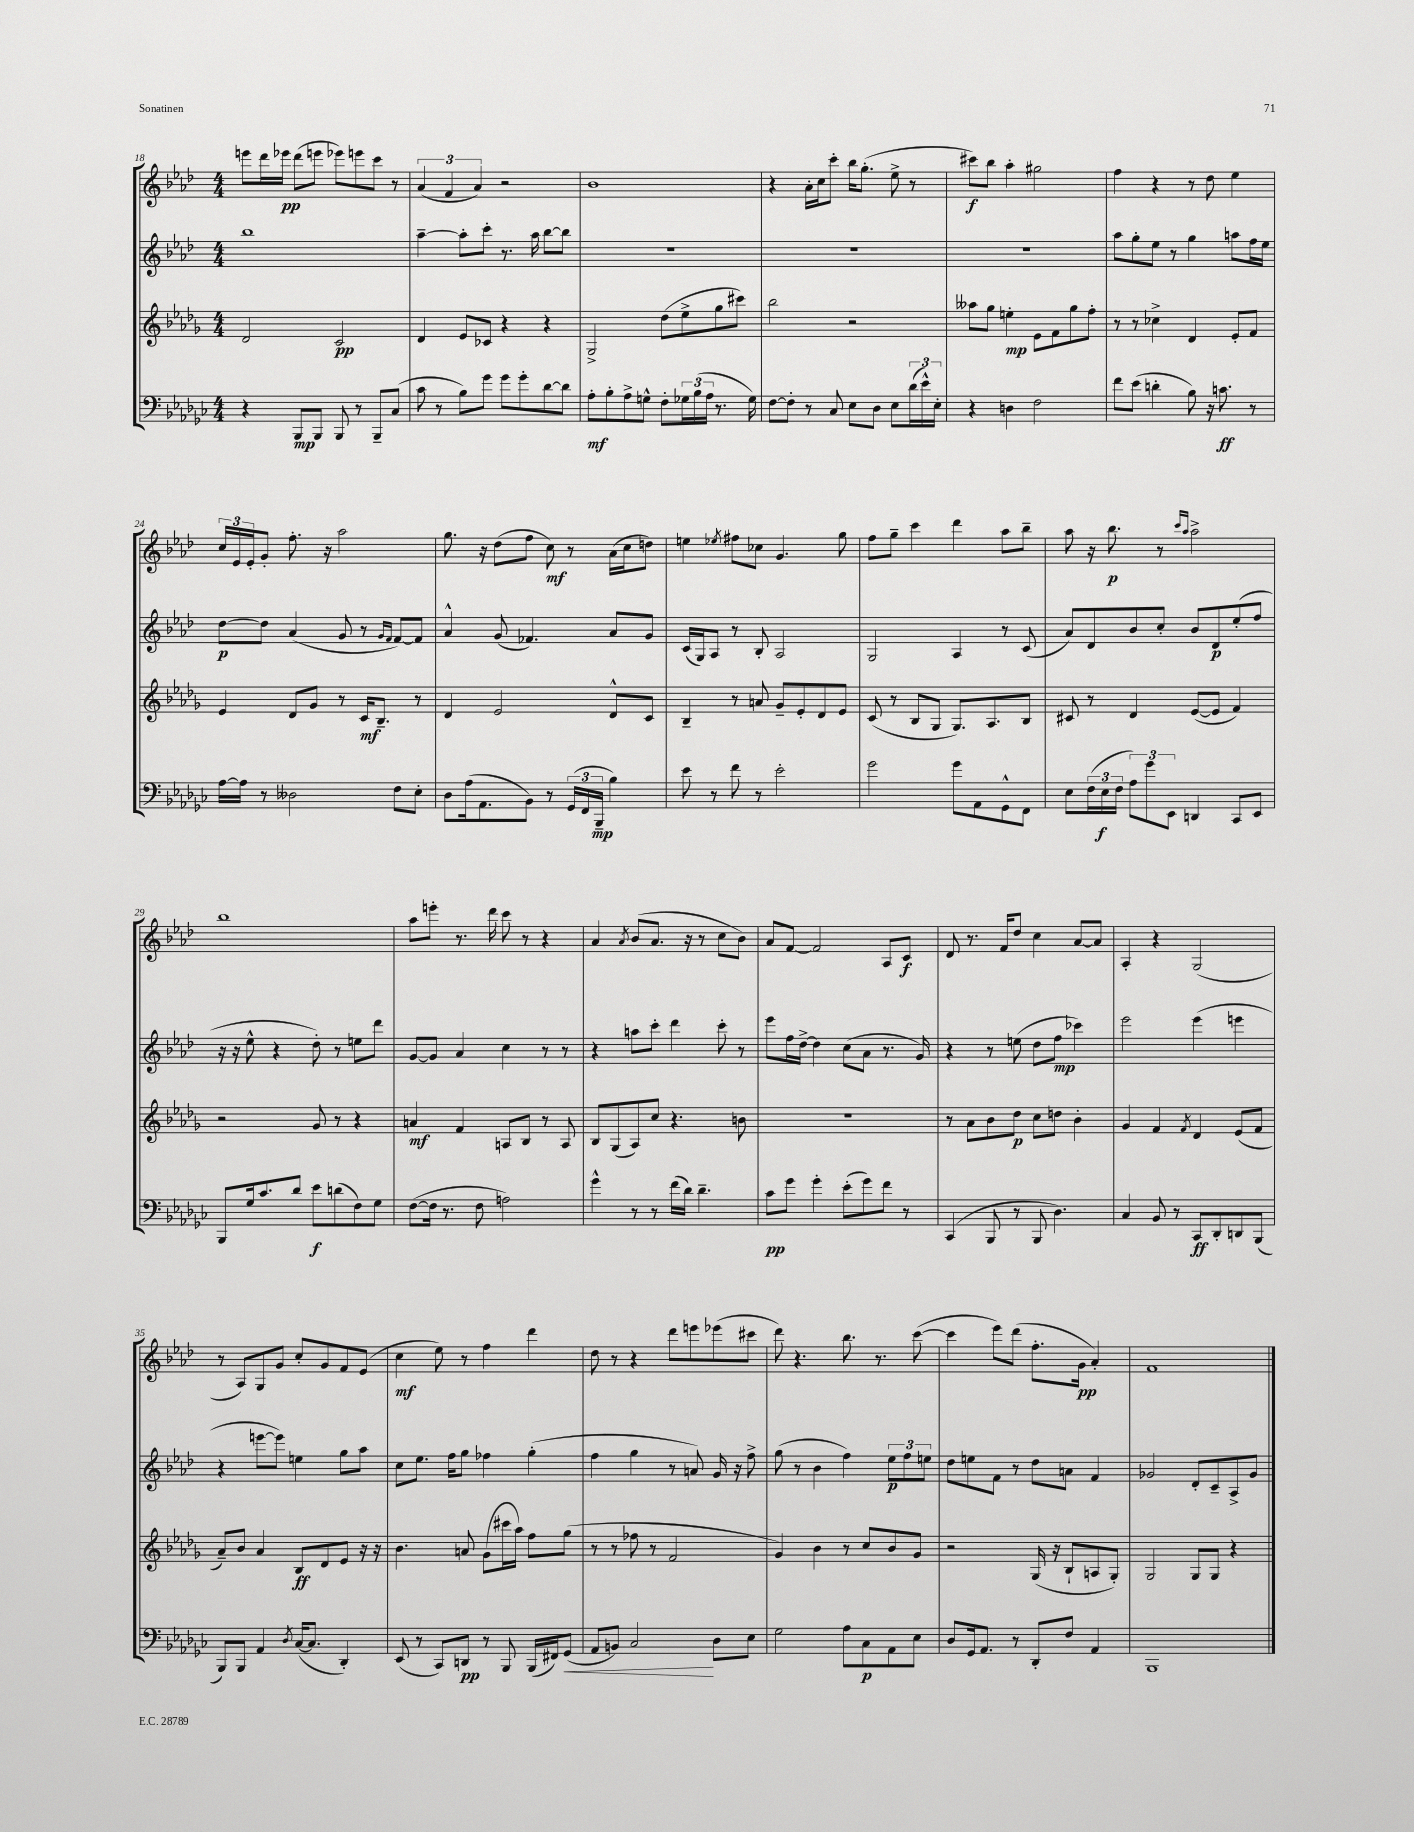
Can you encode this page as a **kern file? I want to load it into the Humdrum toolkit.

**kern	**kern	**kern	**kern
*staff4	*staff3	*staff2	*staff1
*clefF4	*clefG2	*clefG2	*clefG2
*k[b-e-a-d-g-c-]	*k[b-e-a-d-g-]	*k[b-e-a-d-]	*k[b-e-a-d-]
*M4/4	*M4/4	*M4/4	*M4/4
4r	2d-/	1bb-	8eee\L
.	.	.	16ddd-\L
.	.	.	16eee-\JJ
8BBB-/L	.	.	(8ddd-\L
8BBB-/J	.	.	8eee\J
8BBB-/	2c/	.	8eee-\L)
8r	.	.	8eee\
8BBB-~/L	.	.	8ccc\J
(8C-/J	.	.	8r
=	=	=	=
8c-\	4d-/	[4aa-~\	(6a-/
8r	.	.	.
.	.	.	6f/
8B-\L)	8e-/L	8aa-'\]L	.
.	.	.	6a-/)
8g-\J	8c-/J	8ccc'\J	.
8g-\L	4r	8.r	2r
8g-'\	.	.	.
.	.	16aa-\	.
[8d-\	4r	[8bb-\L	.
8d-\]J	.	8bb-\]J	.
=	=	=	=
8A-'\L	2G-^/	1r	1b-
8B-'\	.	.	.
8A-^\	.	.	.
8G^^\J	.	.	.
8F'\L	(8dd-\L	.	.
24G-\L	8ee-^\	.	.
(24B-\	.	.	.
24A-\JJ	.	.	.
8.r	8gg-\	.	.
.	8ccc#\J)	.	.
16G-\)	.	.	.
=	=	=	=
[8F\L	2bb-\	1r	4r
8F'\]J	.	.	.
8r	.	.	16a-'\LL
.	.	.	16cc\J
8C-/	.	.	8ccc'\J
8E-\L	2r	.	16bb-\LK
.	.	.	(8.gg'\J
8D-\J	.	.	.
8E-\L	.	.	8ee-^\
(24d-\L	.	.	8r
24e-^^\)	.	.	.
24E-'\JJ	.	.	.
=	=	=	=
4r	8aa--\L	1r	8ccc#\L)
.	8gg-\J	.	8bb-\J
4D\	4ee'\	.	4aa-'\
2F\	8e-\L	.	2gg#\
.	8f\	.	.
.	8gg-\	.	.
.	8ff'\J	.	.
=	=	=	=
8f\L	8r	8aa-\L	4ff\
(8e-\J	8r	8gg'\	.
4d'\	4cc-^\	8ee-\J	4r
.	.	8r	.
8B-\)	4d-/	4gg\	8r
16r	.	.	8dd-\
8.c\	.	.	.
.	8e-'/L	8aa\L	4ee-\
8r	8f/J	16ff\L	.
.	.	16ee-\JJ	.
=	=	=	=
[16A-\LL	4e-/	[8dd-\L	24cc/LL
.	.	.	24e-/
16A-\]JJ	.	.	.
.	.	.	24e-'/J
8r	.	8dd-\]J	8g'/J
2D--\	8d-/L	(4a-/	8.ff'\
.	8g-/J	.	.
.	.	.	16r
.	8r	8g/	2aa-\
.	16c/LK	8r	.
.	8.B-~/J	.	.
.	.	16qqg/LL	.
.	.	16qqf/JJ	.
8F\L	.	[8f/L)	.
8E-'\J	8r	8f/]J	.
=	=	=	=
8D-\L	4d-/	4a-^^/	8.gg\
(16A-\k	.	.	.
8.AA-\	.	.	16r
.	2e-/	(8g/	(8dd-\L
8BB-\J)	.	4.f-/)	8ff\J
8r	.	.	8cc\)
(24GG-/LL	.	.	8r
24FF/	.	.	.
24BBB-~/JJ	.	.	.
4B-\)	8d-^^/L	8a-/L	(16a-\LL
.	.	.	16cc\J
.	8c/J	8g/J	8dd\J)
=	=	=	=
8e-\	4B-~/	(16c/LL	4ee\
.	.	16G/J)	.
8r	.	8A-/J	.
.	.	.	8qee-/
8f\	8r	8r	8ff#\L
8r	8a/	8B-'/	8cc-\J
2e-'\	8g-~/L	2A-/	4.g/
.	8e-'/	.	.
.	8d-/	.	.
.	8e-/J	.	8gg\
=	=	=	=
2g-\	(8c/	2G/	8ff\L
.	8r	.	8gg~\J
.	8B-/L	.	4ccc\
.	8G-/J	.	.
8g-\L	8.G-/L)	4A-/	4ddd-\
8AA-\	.	.	.
.	8.A-/	.	.
8GG-^^\	.	8r	8aa-\L
8FF\J	8B-/J	(8c/	8bb-~\J
=	=	=	=
8E-\L	8c#/	8a-/L)	8aa-\
(24F\L	8r	8d-/	16r
24E-\	.	.	.
.	.	.	8.bb-\
24F\JJ	.	.	.
12A-\L)	4d-/	8b-/	.
12g-\	.	.	.
.	.	8cc'/J	8r
12EE-\J	.	.	.
.	.	.	16qqccc/LL
.	.	.	16qqaa-/JJ
4DD/	([8e-/L	8b-/L	2aa-^\
.	8e-/]J	8d-/	.
8CC-/L	4f/)	(8ee-'/	.
8EE-/J	.	8ff/J	.
=	=	=	=
8BBB-/L	2r	16r	1bb-
.	.	16r	.
16G-/k	.	8ee-^^\	.
8.c-/	.	.	.
.	.	4r	.
8d-/J	.	.	.
8e-\L	8g-/	8dd-'\)	.
(8d\	8r	8r	.
8F\)	4r	8ee\L	.
8G-\J	.	8ddd-\J	.
=	=	=	=
([8F\L	4a/	[8g/L	8aa-\L
16F\]Jk	.	8g/]J	8eee'\J
8.r	.	.	.
.	4f/	4a-/	8.r
8F\	.	.	.
.	.	.	16ddd-\
2A\)	8A/L	4cc\	8ccc\
.	8B-/J	.	8r
.	8r	8r	4r
.	8A/	8r	.
=	=	=	=
4g-^^\	8B-/L	4r	4a-/
.	(8G-/	.	.
.	.	.	8qa-/
8r	8A-/)	8aa\L	(8b-/L
8r	8cc/J	8ccc'\J	8.a-/J
(16f\LL	4.r	4ddd-\	.
16d-\JJ)	.	.	16r
4.d-~\	.	.	8r
.	.	8ccc'\	8cc\L
.	8b\	8r	8b-\J)
=	=	=	=
8c-\L	1r	8eee-\L	8a-/L
8g-\J	.	16ff\L	[8f/J
.	.	[16dd-^\JJ	.
4g-'\	.	4dd-\]	2f/]
(8e-'\L	.	(8cc\L	.
8g-\)	.	8a-\J	.
8f\J	.	8.r	8A-/L
8r	.	.	8c/J
.	.	16g/)	.
=	=	=	=
(4CC-/	8r	4r	8d-/
.	8a-\L	.	8.r
8BBB-/	8b-\	8r	.
.	.	.	16f/LK
8r	8dd-\J	(8ee\	8dd-/J
8BBB-/	8cc\L	8dd-\L	4cc\
4.D-\)	8dd\J	8ff\J	.
.	4b-'\	4ccc-\)	[8a-/L
.	.	.	8a-/]J
=	=	=	=
4C-/	4g-/	2eee-\	4A-'/
8BB-/	4f/	.	4r
8r	.	.	.
.	8qf/	.	.
8CC-/L	4d-/	(4eee-\	(2G/
8DD-'/	.	.	.
8DD/	(8e-/L	4eee\	.
(8BBB-/J	8f/J	.	.
=	=	=	=
8BBB-/L)	8a-~/L)	4r	8r
8BBB-/J	8b-/J	.	8A-/L)
4AA-/	4a-/	[8eee\L	8G/
.	.	8eee\]J)	8g/J
8qD-/	.	.	.
([16C-/LK	8B-/L	4ee\	8cc'/L
8.C-/]J	.	.	.
.	8d-/	.	8g/
4DD-'/)	8e-/J	8gg\L	8f/
.	16r	8aa-\J	(8e-/J
.	16r	.	.
=	=	=	=
(8EE-/	4.b-\	8cc\L	4cc\
8r	.	8.ee-\J	.
8CC-/L)	.	.	8ee-\)
.	.	16ff\LK	.
8DD/J	8a/	8gg\J	8r
8r	(8g-\L	4ff-\	4ff\
8BBB-/	16ccc#\L	.	.
.	16aa-\JJ)	.	.
(16BBB-/LL	8ff\L	(4gg'\	4ddd-\
16FF#/J)	.	.	.
(8GG-/J	(8gg-\J	.	.
=	=	=	=
8AA-/L	8r	4ff\	8dd-\
8BB/J)	8r	.	8r
2C-/	8ff-\	4gg\	4r
.	8r	.	.
.	2f/	8r	8ddd-\L
.	.	8a/)	8eee\
8D-\L	.	16g/	(8eee-\
.	.	16r	.
8E-\J	.	8ff^\	8ccc#\J
=	=	=	=
2G-\	4g-/)	(8gg\	8ddd-\)
.	.	8r	4.r
.	4b-\	4b-\	.
8A-\L	8r	4ff\)	8.bb-\
8C-\	8cc/L	.	.
.	.	.	8.r
8AA-\	8b-/	12ee-\L	.
.	.	12ff\	.
8E-\J	8g-/J	.	([8ccc\
.	.	12ee\J	.
=	=	=	=
8D-/L	2r	8dd-\L	4ccc\]
16GG-/k	.	8ee\	.
8.AA-/J	.	.	.
.	.	8f\J	8eee-\L)
8r	.	8r	(8ddd-\J
8DD-'/L	(16G-/	8dd-\L	8.ff'\L
.	16r	.	.
8F/J	8B-`/L	8a\J	.
.	.	.	16g\Jk
4AA-/	8A/	4f/	4a-'/)
.	8G-'/J)	.	.
=	=	=	=
1BBB-	2G-/	2g-/	1f
.	8G-/L	8d-'/L	.
.	8G-/J	8c~/	.
.	4r	8A-^/	.
.	.	8g-/J	.
==	==	==	==
*-	*-	*-	*-
